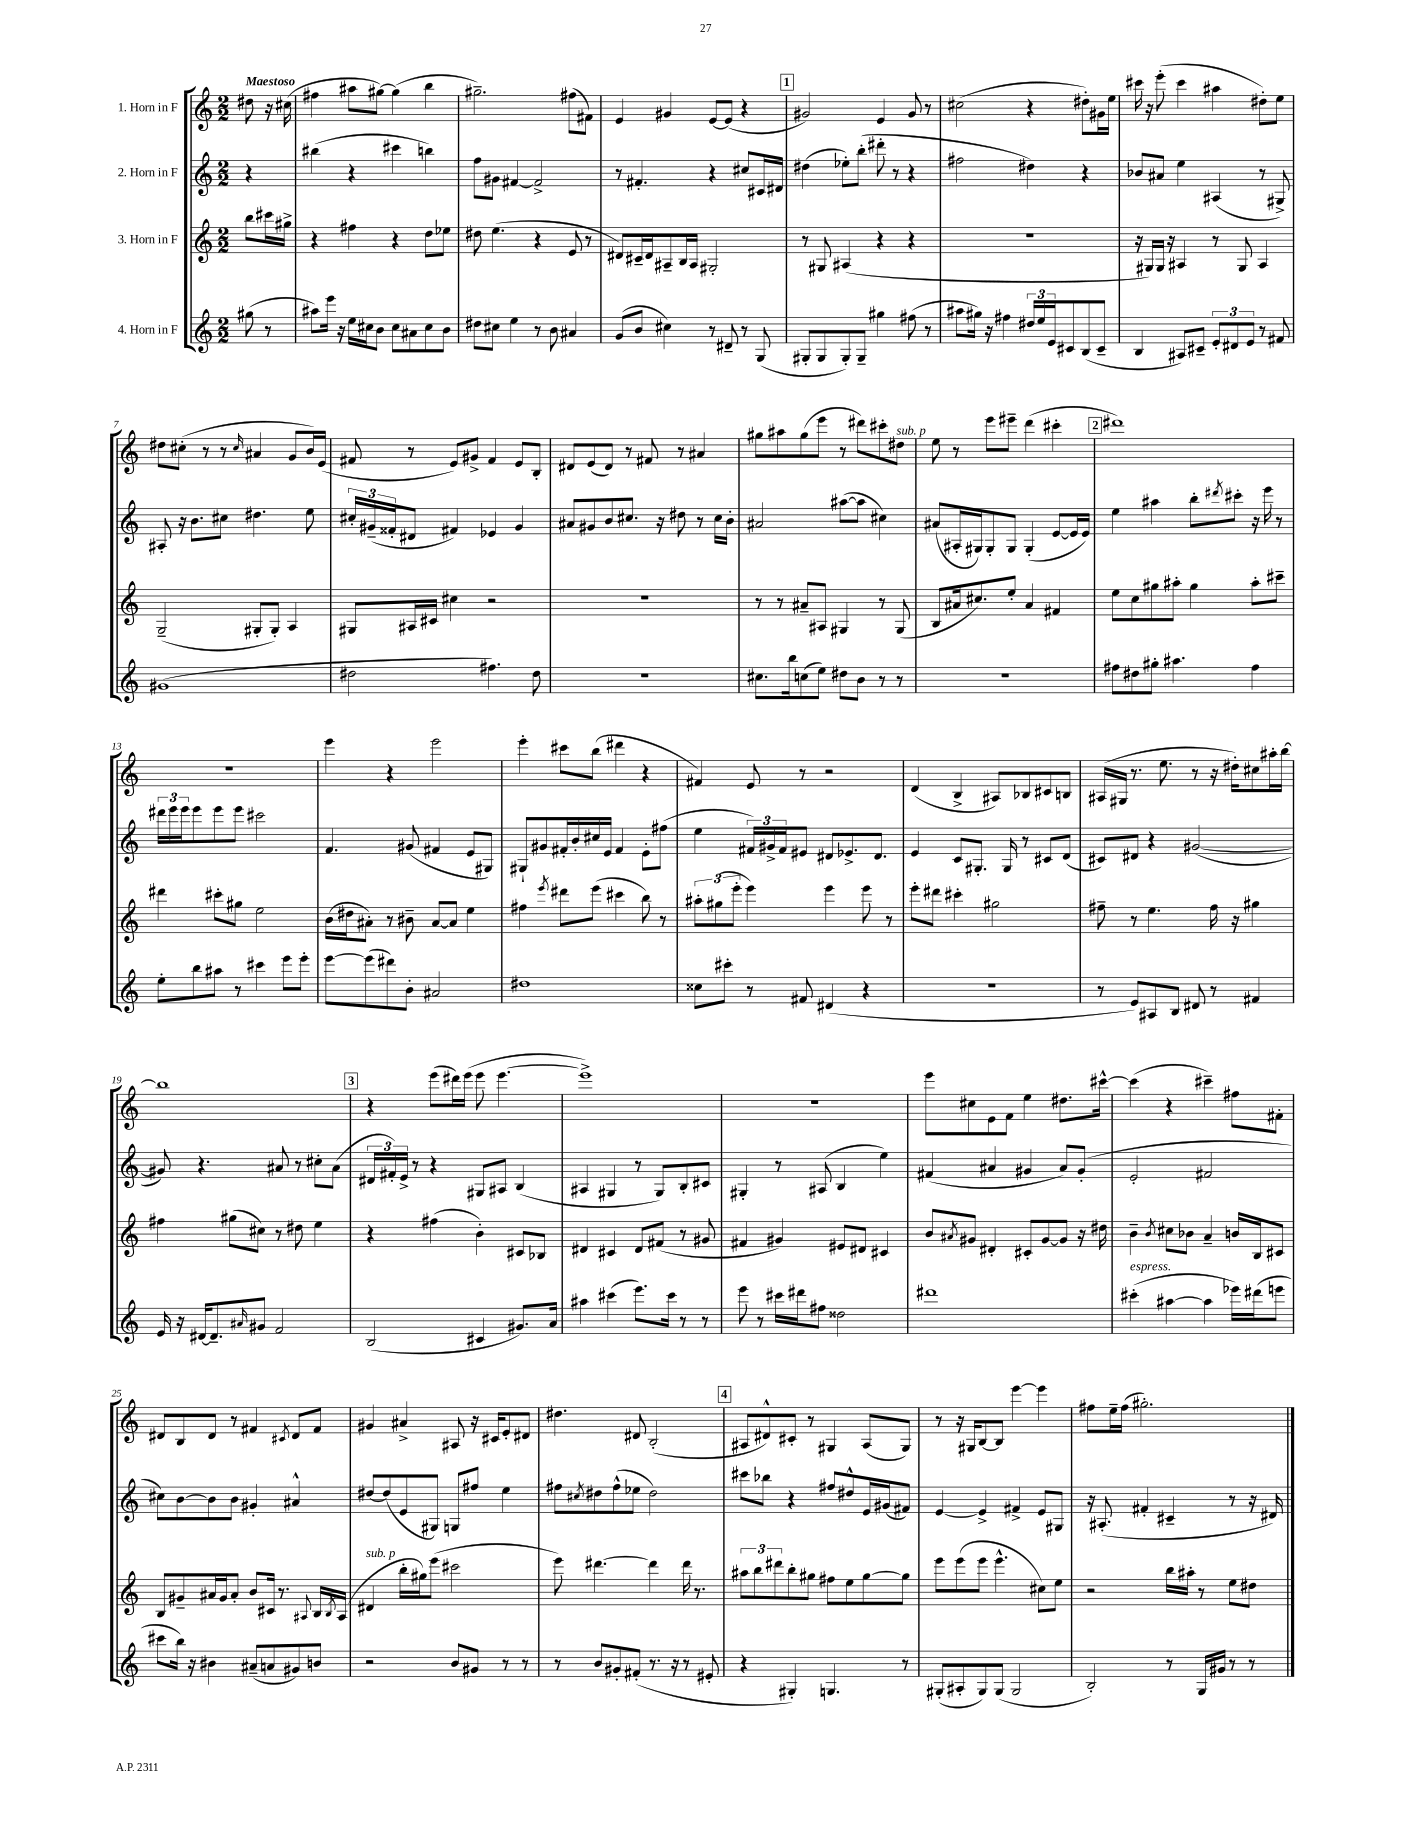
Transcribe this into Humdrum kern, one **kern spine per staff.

**kern	**kern	**kern	**kern
*part4	*part3	*part2	*part1
*staff4	*staff3	*staff2	*staff1
*I"4. Horn in F	*I"3. Horn in F	*I"2. Horn in F	*I"1. Horn in F
*clefG2	*clefG2	*clefG2	*clefG2
*k[]	*k[]	*k[]	*k[]
*M2/2	*M2/2	*M2/2	*M2/2
=	=	=	=
!	!	!	!LO:TX:a:B:t=Maestoso
(8gg#X\	8bb\L	4r	8dd#X\
8r	16ccc#X\L	.	16r
.	16gg#X^\JJ	.	(16cc#X\
=1	=1	=1	=1
8aa#X\L)	4r	(4bb#X\	4ff#X\
16eee\Jk	.	.	.
16r	.	.	.
16ee\LL	4ff#X\	4r	8aa#X\L
16cc#X\J	.	.	.
8b\J	.	.	[8gg#X\J)
8cc#\L	4r	4ccc#X\	(4gg#\]
8a#X\	.	.	.
8cc#\	8dd\L	4bbn\)	4bb\
8b\J	8ee-X\J	.	.
=2	=2	=2	=2
8dd#X\L	8dd#X\	8ff\L	2.gg#X~\)
8cc#X\J	(4.ee\	8g#X\J	.
4ee\	.	[4f#X/	.
8r	4r	2f#^/]	.
8b\	.	.	.
4a#X/	8e/	.	(8ff#X\L
.	8r	.	8f#X\J)
=3	=3	=3	=3
(8g/L	8d#X/L)	8r	4e/
8b/J	16c#X~/L	4.f#X'/	.
.	16d#/J	.	.
4cc#X\)	8A#X~/	.	4g#X/
.	16B/L	.	.
.	16A#/JJ	.	.
8r	2G#X'/	4r	[8e/L
8d#X~/	.	.	(8e/J]
8r	.	8cc#X/L	4r
(8G/	.	16c#X/L	.
.	.	16d#X/JJ	.
!!LO:REH:place=s1:t=1
=4	=4	=4	=4
8G#X'/L	8r	(4dd#X\	2g#X/)
8G#/	8G#X/	.	.
8G#'/)	(4A#X/	8ee-X'\L)	.
8G#~/J	.	(8bb'\J	.
4gg#X\	4r	8ddd#X'\	4e/
.	.	8r	.
(8ff#X\	4r	4r	8g#/
8r	.	.	8r
=5	=5	=5	=5
8aa#X\L	1r	2ff#X\	(2cc#X\
16gg#X\Jk)	.	.	.
16r	.	.	.
4ff#X\	.	.	.
24dd#X/LL	.	4dd#X\)	4r
24ee/	.	.	.
24e/J	.	.	.
8c#X/	.	.	.
(8B/	.	4r	8dd#X'\L)
8c#~/J	.	.	16g#X\L
.	.	.	16ee\JJ
=6	=6	=6	=6
4B/	16r	8b-X/L	16ccc#X\
.	16G#X/LL)	.	16r
.	16G#/JJ	8a#X/J	(8eee'\
.	16r	.	.
8A#X/L)	4A#X/	4ee\	4ccc#\
8c#X~/J	.	.	.
12e'/L	8r	(4A#X/	4aa#X\
12d#X/	.	.	.
.	8G#/	.	.
12e/J	.	.	.
8r	4A#/	8r	8dd#X'\L)
8f#X/	.	8G#X^/)	8ee\J
!!LO:LB:g=z
=7	=7	=7	=7
(1g#X	(2G~/	8A#X'/	8dd#X\L
.	.	16r	(8cc#X'\J
.	.	8.b\L	.
.	.	.	8r
.	.	8cc#X\J	8r
.	.	.	16qqcc#/
.	8G#X'/L	4.dd#X\	4a#X/
.	8G#'/J)	.	.
.	4A/	.	8g/L
.	.	8ee\	16b/L)
.	.	.	(16e/JJ
=8	=8	=8	=8
2dd#X\	8G#X/L	24cc#X'/LL	8f#X/
.	.	(24g#X~/	.
.	.	24f##X'/J	.
.	16A#X/L	8d#X/J	8r
.	16c#X/JJ	.	.
.	4cc#X\	4f#X/)	8e/L)
.	.	.	8g#X^/J
4.ff#X\)	2r	4e-X/	4f#/
.	.	4g#/	8e/L
8dd#\	.	.	8B'/J
=9	=9	=9	=9
1r	1r	8a#X/L	8d#X/L
.	.	8g#X/	(8e/
.	.	8b/	8d#/J)
.	.	8.cc#X/J	8r
.	.	.	8f#X/
.	.	16r	.
.	.	8dd#X\	8r
.	.	8r	4a#X/
.	.	16cc#\LL	.
.	.	16b'\JJ	.
=10	=10	=10	=10
8.cc#X\L	8r	2a#X/	8gg#X\L
.	8r	.	8aa#X\
16bb\k	.	.	.
(8ccn\	8a#X~/L	.	(8gg#\
8ee\J)	8A#X/J	.	8eee\J
8dd#X\L	4G#X/	([8aa#X\L	8r
8b\J	.	8aa#\J]	8ddd#X\L)
8r	8r	4cc#X\)	8ccc#X'\
!	!	!	!LO:TX:a:i:t=sub. p
8r	(8G#/	.	8dd#X\J
=11	=11	=11	=11
1r	8B/L	(8a#X/L	8ee\
.	16a#X/k	16A#X'/L	8r
.	8.cc#X/)	16G#X/J)	.
.	.	8G#'/	8eee\L
.	8ee'/J	8G#/J	8eee#X~\J
.	4a#/	(4G#'/	(4ddd\
.	4f#X/	[8e/L	4ccc#X'\
.	.	16e/L]	.
.	.	16e/JJ)	.
!!LO:REH:place=s1:t=2
=12	=12	=12	=12
8ff#X\L	8ee\L	4ee\	1ddd#X)
8dd#X\	8cc\	.	.
8gg#X'\J	8gg#X\	4aa#X\	.
4.aa#X\	8aa#X'\J	.	.
.	4gg#\	8bb'\L	.
.	.	8qddd#X/	.
.	.	8ccc#X'\J	.
4ff#\	8aa#'\L	16r	.
.	.	16eee\	.
.	8ccc#X~\J	8r	.
!!LO:LB:g=z
=13	=13	=13	=13
8ee'\L	4ddd#X\	24ddd#X\LL	1r
.	.	24eee\	.
.	.	24eee\J	.
8bb\	.	8eee\	.
8aa#X\J	8ccc#X'\L	8eee\	.
8r	8gg#X\J	8eee\J	.
4ccc#X\	2ee\	2ccc#X\	.
8eee\L	.	.	.
8eee'\J	.	.	.
=14	=14	=14	=14
[8eee\L	(16b\LL	4.f/	4eee\
.	16dd#X\J	.	.
(8eee\]	8a#X'\J)	.	.
8ddd#X\)	8r	.	4r
8b'\J	8b#X~\	(8g#X/	.
2a#X/	[8a#/L	4f#X/	2eee\
.	8a#/J]	.	.
.	4ee\	8e/L	.
.	.	8G#X/J)	.
=15	=15	=15	=15
1dd#X	4ff#X\	8G#X`/L	4eee'\
.	.	8g#X/	.
.	8qeee/	.	.
.	8ddd#X\L	16f#X'/L	8ccc#X\L
.	.	16b'/	.
.	(8eee\J	16cc#X/	(8bb\J
.	.	16e/JJ	.
.	4ccc#X\	4f#/	4ddd#X\
.	8bb\)	8e'\L	4r
.	8r	(8ff#X\J	.
=16	=16	=16	=16
8cc##X\L	12aa#X'\L	4ee\	4f#X/)
.	(12gg#X\	.	.
8ccc#X'\J	.	.	.
.	12eee'\J	.	.
8r	4eee\)	24f#X/LL)	8e/
.	.	24g#X^/	.
.	.	24f#/J	.
8f#X/	.	8e#X/J	8r
(4d#X/	4eee\	8d#X/L	2r
.	.	8.e-X^/	.
4r	8eee\	.	.
.	.	8.d#/J	.
.	8r	.	.
=17	=17	=17	=17
1r	8eee'\L	4e/	(4d/
.	8ddd#X\J	.	.
.	4ccc#X'\	8c/L	4B^/
.	.	8.G#X'/J	.
.	2gg#X\	.	8A#X/L)
.	.	16G#/	.
.	.	8r	8B-X/
.	.	8c#X/L	8c#X/
.	.	(8d/J	8Bn/J
=18	=18	=18	=18
8r	8ff#X~\	8c#X/L)	(16A#X/LL
.	.	.	16G#X/JJ
8e/L)	8r	8d#X/J	8.r
8A#X/	4.ee\	4r	.
.	.	.	8.ee\
8B/J	.	.	.
8d#X/	.	([2g#X/	8r
8r	16ff#\	.	16r
.	16r	.	16dd#X'\KL)
4f#X/	4gg#X\	.	8cc#X\
.	.	.	16aa#X'\L
.	.	.	[16bb\JJ
!!LO:LB:g=z
=19	=19	=19	=19
16e/	4ff#X\	8g#X/])	1bb]
16r	.	.	.
[16d#X/KL	.	4.r	.
8.d#~/]	.	.	.
.	(8gg#X\L	.	.
16qqa#X/	.	.	.
8g#X/J	8cc#X\J)	.	.
2f/	8r	8a#X/	.
.	8dd#X\	8r	.
.	4ee\	8cc#X'\L	.
.	.	(8a#\J	.
!!LO:REH:place=s1:t=3
=20	=20	=20	=20
(2B/	4r	24d#X/LL	4r
.	.	24f#X'/)	.
.	.	24e^/JJ	.
.	.	8r	.
.	(4ff#X\	4r	(8eee\L
.	.	.	16ddd#X\L)
.	.	.	(16eee\JJ
4c#X/	4b'\)	8G#X/L	8eee\
.	.	8A#X/J	[4.eee\
8.g#X/L)	8c#X/L	(4B/	.
.	8B-X/J	.	.
16a/Jk	.	.	.
=21	=21	=21	=21
4aa#X\	4d#X/	4A#X/	1eee^])
(4ccc#X\	4c#X/	4G#X/	.
8.eee\L)	8d#/L	8r	.
.	(8f#X/J	8G#/L)	.
16ccc#\Jk	.	.	.
8r	8r	8B'/	.
8r	8g#X/	8c#X/J	.
=22	=22	=22	=22
8eee\	4f#X/	4G#X'/	1r
8r	.	.	.
16ccc#X\LL	4g#X/)	8r	.
16ddd#X\J	.	.	.
8ff#X\J	.	(8A#X/	.
2dd##X\	8e#X/L	4B/	.
.	8d#X/J	.	.
.	4c#X/	4ee\)	.
=23	=23	=23	=23
1ddd#X	8b/L	(4f#X/	8eee\L
.	8qa#X/	.	.
.	8g#X/J	.	8cc#X\
.	4d#X'/	4a#X/	8e\
.	.	.	8f\J
.	8c#X'/L	4g#X/	4ee\
.	[8g#/	.	.
.	8g#/J]	8a#/L)	8.dd#X\L
.	16r	(8g#'/J	.
.	16dd#X\	.	[16ccc#X^^\Jk
=24	=24	=24	=24
!LO:TX:a:i:t=espress.	!	!	!
(4ccc#X'\	4b~\	2e'/	(4ccc#\]
.	8qb/	.	.
[4aa#X\	8cc#X\L	.	4r
.	8b-X\J	.	.
4aa#\]	4a~/	2f#X/	4ccc#X~\)
16eee-X\LL)	16bn/LL	.	8ff#X\L
(16ddd#X\J	16B/J	.	.
8eeen\J	8c#X/J	.	8f#X'\J
!!LO:LB:g=z
=25	=25	=25	=25
8ccc#X\L	8B/L	8cc#X\L)	8d#X/L
16bb\Jk)	8g#X~/	[8b\	8B/
16r	.	.	.
4b#X\	16a#X/L	8b\]	8d#/J
.	16g#/J	.	.
.	8a#'/J	8b\J	8r
(8a#X~/L	8b/L	4g#X'/	4f#X/
8an/	16c#X/Jk	.	.
.	8.r	.	.
.	.	.	8qc#X/
8g#X/)	.	4a#X^^/	8d#/L
.	8qqA#X/	.	.
8bn/J	16B/LL	.	8f#/J
.	8qB/	.	.
.	(16A#/JJ	.	.
=26	=26	=26	=26
!	!LO:TX:a:i:t=sub. p	!	!
2r	4d#X/	[8dd#X/L	4g#X/
.	.	(8dd#/]	.
.	16bb'\LL	8e/	4a#X^/
.	16gg#X\J)	.	.
.	(8eee\J	8G#X/J)	.
8b/L	2ccc#X\	8Gn/L	8A#X/
8g#X/J	.	8ff#X/J	16r
.	.	.	16c#X/KL
8r	.	4ee\	8e'/
8r	.	.	8d#X/J
=27	=27	=27	=27
8r	8eee\)	8ff#X\L	4.dd#X\
.	.	8qcc#X/	.
8b/L	[4.ddd#X\	8dd#X\	.
8g#X'/	.	(8ff#^^\	.
(8f#X'/J	.	8ee-X\J	8d#X/
8.r	4ddd#\]	2dd#\)	(2B'/
16r	.	.	.
8r	16ddd#\	.	.
.	8.r	.	.
8e#X'/	.	.	.
!!LO:REH:place=s1:t=4
=28	=28	=28	=28
4r	12aa#X\L	8ccc#X\L	8A#X/L
.	12bb\	.	.
.	.	8bb-X\J	8d#X^^/)
.	12ddd#X\	.	.
4G#X'/)	8bb'\	4r	8c#X'/J
.	8gg#X\J	.	8r
4.Gn/	8ff#X\L	8ff#X/L	4G#X/
.	8ee\	8dd#X^^/	.
.	[8gg#\	16e/L	(8A#/L
.	.	(16g#X/J	.
8r	8gg#\J]	8f#X/J)	8G#/J)
=29	=29	=29	=29
(8G#X'/L	8eee\L	[4e/	8r
8A#X'/	(8eee\	.	16r
.	.	.	16G#X/KL
8G#/)	8eee\J	4e^/]	[8B/
(8G#/J	4.eee^^\	.	8B/J]
2G#/	.	4f#X^/	[4eee\
.	8cc#X\L)	8e/L	4eee\]
.	8ee\J	8G#X/J	.
=30	=30	=30	=30
2B'/)	2r	16r	8ff#X\L
.	.	(8.A#X'/	.
.	.	.	16ee~\L
.	.	.	(16ff#\JJ
.	.	4f#X'/	2.gg#X'\)
8r	16bb\LL	4c#X~/	.
.	16aa#X'\JJ	.	.
16G/LL	8r	.	.
16g#X/JJ	.	.	.
8r	8ee\L	8r	.
8r	8dd#X\J	16r	.
.	.	16d#X/)	.
==	==	==	==
*-	*-	*-	*-
